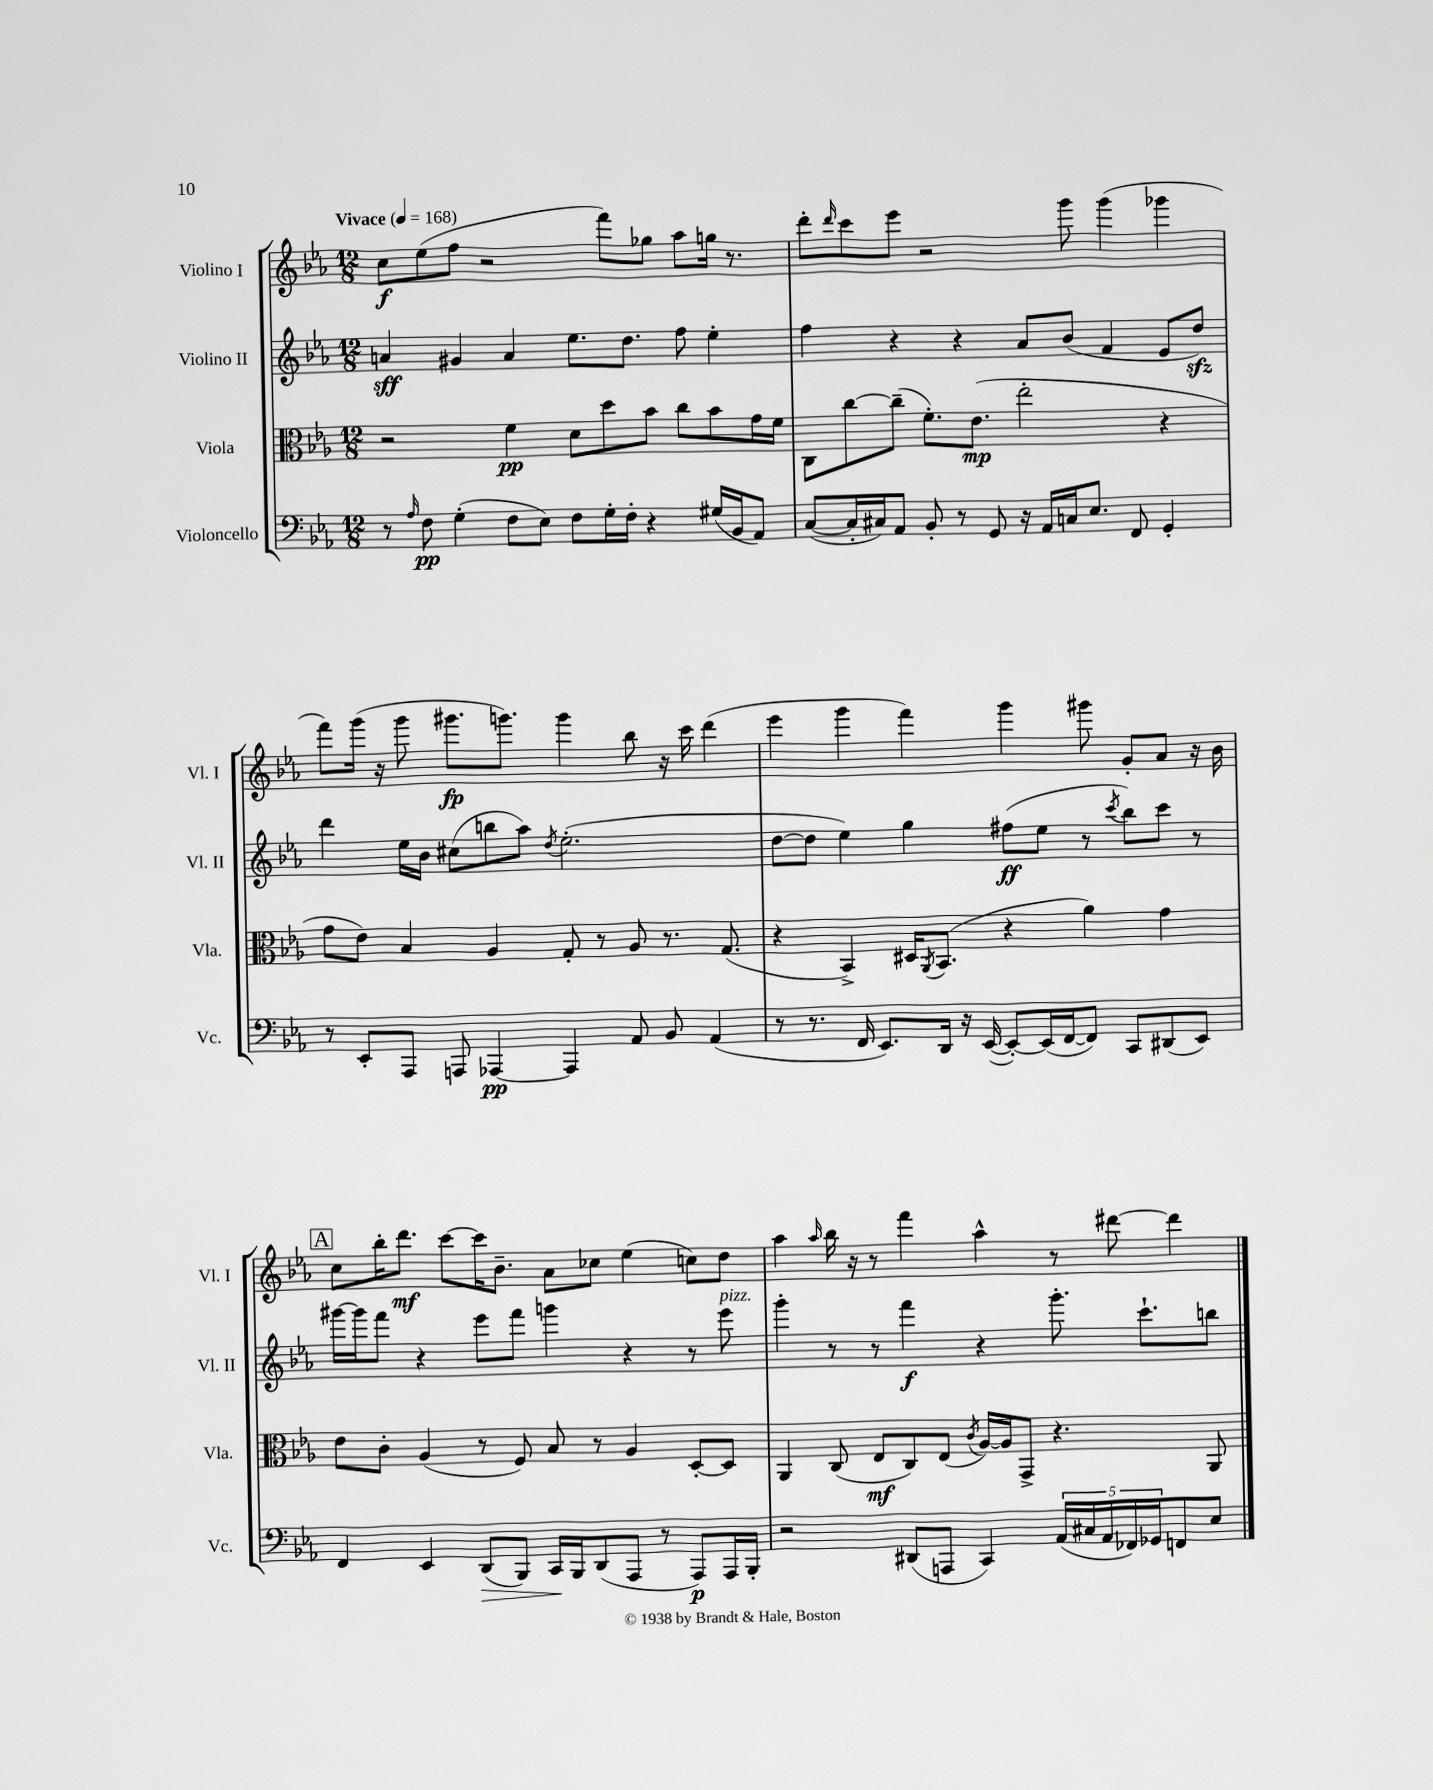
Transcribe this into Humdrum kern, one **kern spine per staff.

**kern	**dynam	**kern	**dynam	**kern	**dynam	**kern	**dynam
*part4	*part4	*part3	*part3	*part2	*part2	*part1	*part1
*staff4	*staff4	*staff3	*staff3	*staff2	*staff2	*staff1	*staff1
*I"Violoncello	*	*I"Viola	*	*I"Violino II	*	*I"Violino I	*
*I'Vc.	*	*I'Vla.	*	*I'Vl. II	*	*I'Vl. I	*
*clefF4	*	*clefC3	*	*clefG2	*	*clefG2	*
*k[b-e-a-]	*	*k[b-e-a-]	*	*k[b-e-a-]	*	*k[b-e-a-]	*
*M12/8	*	*M12/8	*	*M12/8	*	*M12/8	*
*MM168	*	*MM168	*	*MM168	*	*MM168	*
=1	=1	=1	=1	=1	=1	=1	=1
!	!	!	!	!	!	!LO:TX:a:B:t=Vivace	!
8r	.	2r	.	4an/	sff	8cc\L	f
16qqA-/	.	.	.	.	.	.	.
8F\	pp	.	.	.	.	(8ee-\	.
(4G'\	.	.	.	4g#X/	.	8ff\J	.
.	.	.	.	.	.	2r	.
8F\L	.	4f\	pp	4a/	.	.	.
8E-\J)	.	.	.	.	.	.	.
8F\L	.	8d\L	.	8.ee-\L	.	.	.
16G'\L	.	8dd\	.	.	.	8fff\L)	.
16F'\JJ	.	.	.	8.dd\J	.	.	.
4r	.	8b-\J	.	.	.	8gg-X\J	.
.	.	8cc\L	.	8ff\	.	8aa-\L	.
(16G#X/LL	.	8b-\	.	4ee-'\	.	16ggn\Jk	.
16BB-/J	.	.	.	.	.	8.r	.
8AA-/J)	.	16g\L	.	.	.	.	.
.	.	16f\JJ	.	.	.	.	.
=2	=2	=2	=2	=2	=2	=2	=2
([8C/L	.	8C\L	.	4ff\	.	8ddd'\L	.
.	.	.	.	.	.	16qqddd/	.
16C'/L]	.	[8cc\	.	.	.	8ccc\	.
16C#X/J)	.	.	.	.	.	.	.
8AA-/J	.	(8cc~\J]	.	4r	.	8eee-\J	.
8BB-'/	.	8.f'\L)	.	.	.	2r	.
8r	.	.	.	4r	.	.	.
.	.	(8.e-\J	mp	.	.	.	.
8GG/	.	.	.	.	.	.	.
16r	.	2ee-'\	.	8a-/L	.	.	.
16AA-/LL	.	.	.	.	.	.	.
16Cn/J	.	.	.	(8b-/J	.	8ggg\	.
8.E-/J	.	.	.	.	.	.	.
.	.	.	.	4f/	.	(4ggg\	.
8FF/	.	.	.	.	.	.	.
4GG'/	.	4r	.	8e-/L	.	4ggg-X\	.
.	.	.	.	8ddzz/J)	.	.	.
!!LO:LB:g=z
=3	=3	=3	=3	=3	=3	=3	=3
8r	.	8g\L	.	4ddd\	.	8fff\L)	.
8EE-'/L	.	8e-\J)	.	.	.	(16ggg\Jk	.
.	.	.	.	.	.	16r	.
8AAA-/J	.	4B-/	.	16ee-\LL	.	8ggg\	.
.	.	.	.	16b-\JJ	.	.	.
8AAAn/	.	.	.	(8cc#X\L	.	8.ggg#X\L	fp
[4AAA-X/	pp	4A-/	.	8bbn\	.	.	.
.	.	.	.	.	.	8.gggn\J)	.
.	.	.	.	8aa-\J)	.	.	.
.	.	.	.	8qdd/	.	.	.
4AAA-/]	.	8G'/	.	(2.ee-'\	.	4ggg\	.
.	.	8r	.	.	.	.	.
8AA-/	.	8A-/	.	.	.	8bb-\	.
8BB-/	.	8.r	.	.	.	16r	.
.	.	.	.	.	.	16ccc\	.
(4AA-/	.	.	.	.	.	(4ddd\	.
.	.	(8.G/	.	.	.	.	.
=4	=4	=4	=4	=4	=4	=4	=4
8r	.	4r	.	[8dd\L	.	4eee-\	.
8.r	.	.	.	8dd\J]	.	.	.
.	.	4BB-^/)	.	4ee-\)	.	4ggg\	.
16FF/	.	.	.	.	.	.	.
8.EE-/L)	.	.	.	.	.	.	.
.	.	16D#X/KL	.	4gg\	.	4fff\)	.
.	.	8qAA-/	.	.	.	.	.
16DD/Jk	.	(8.BB-/J	.	.	.	.	.
16r	.	.	.	.	.	.	.
([16EE-/	.	.	.	.	.	.	.
8EE-'/L_)	.	4r	.	(8ff#X\L	ff	4ggg\	.
(16EE-/L]	.	.	.	8ee-\J	.	.	.
[16FF/J	.	.	.	.	.	.	.
8FF/J])	.	4a-\)	.	8r	.	8ggg#X\	.
.	.	.	.	8qccc/	.	.	.
8CC/L	.	.	.	8bb-\L)	.	8g'/L	.
(8DD#X/	.	4g\	.	8ccc\J	.	8a-/J	.
8EE-/J)	.	.	.	8r	.	16r	.
.	.	.	.	.	.	16b-\	.
!!LO:LB:g=z
!!LO:REH:place=s1:t=A
=5	=5	=5	=5	=5	=5	=5	=5
4FF/	.	8e-\L	.	[16ggg#X\LL	.	8cc\L	.
.	.	.	.	16ggg#\J]	.	.	.
.	.	8c'\J	.	8fff\J	.	16bb-'\K	.
.	.	.	.	.	.	8.ddd\J	mf
4EE-/	.	(4A-/	.	4r	.	.	.
.	.	.	.	.	.	[8ccc\L	.
!	!LO:HP:b	!	!	!	!	!	!
(8DD/L	>	8r	.	8eee-\L	.	16ccc\K]	.
.	.	.	.	.	.	8.b-~\J	.
8BBB-/J)	.	8F/)	.	8fff\J	.	.	.
16CC/LL	.	8B-/	.	4gggn\	.	8a-\L	.
16BBB-/J	]	.	.	.	.	.	.
(8DD/	.	8r	.	.	.	8cc-X\J	.
8AAA-/J	.	4A-/	.	4r	.	(4ee-\	.
8r	.	.	.	.	.	.	.
8AAA-/L)	p	[8D'/L	.	8r	.	8ccn\L)	.
!	!	!	!	!LO:TX:a:i:t=pizz.	!	!	!
16AAA-/L	.	8D/J]	.	8eee-\	.	8dd\J	.
16BBB-'/JJ	.	.	.	.	.	.	.
=6	=6	=6	=6	=6	=6	=6	=6
2r	.	4AA-/	.	4ggg'\	.	4aa-\	.
.	.	.	.	.	.	16qqaa-/	.
.	.	(8C/	.	8r	.	16bb-\	.
.	.	.	.	.	.	16r	.
.	.	8E-/L	mf	8r	.	8r	.
(8DD#X/L	.	8C/)	.	4fff\	f	4fff\	.
8AAAn/J	.	(8E-/J	.	.	.	.	.
.	.	8qc/	.	.	.	.	.
4CC/)	.	[16A-/LL)	.	4r	.	4aa-^^\	.
.	.	16A-/J]	.	.	.	.	.
.	.	8GG^/J	.	.	.	.	.
(20AA-/LL	.	4.r	.	8.ggg'\	.	8r	.
20C#X/	.	.	.	.	.	.	.
20AA-/	.	.	.	.	.	.	.
.	.	.	.	.	.	[8ddd#X\	.
20FF-X/)	.	.	.	.	.	.	.
.	.	.	.	8.ccc`\L	.	.	.
20GG-X/J	.	.	.	.	.	.	.
8FFn/	.	.	.	.	.	4ddd#\]	.
8E-/J	.	8AA-/	.	8bbn\J	.	.	.
==	==	==	==	==	==	==	==
*-	*-	*-	*-	*-	*-	*-	*-
